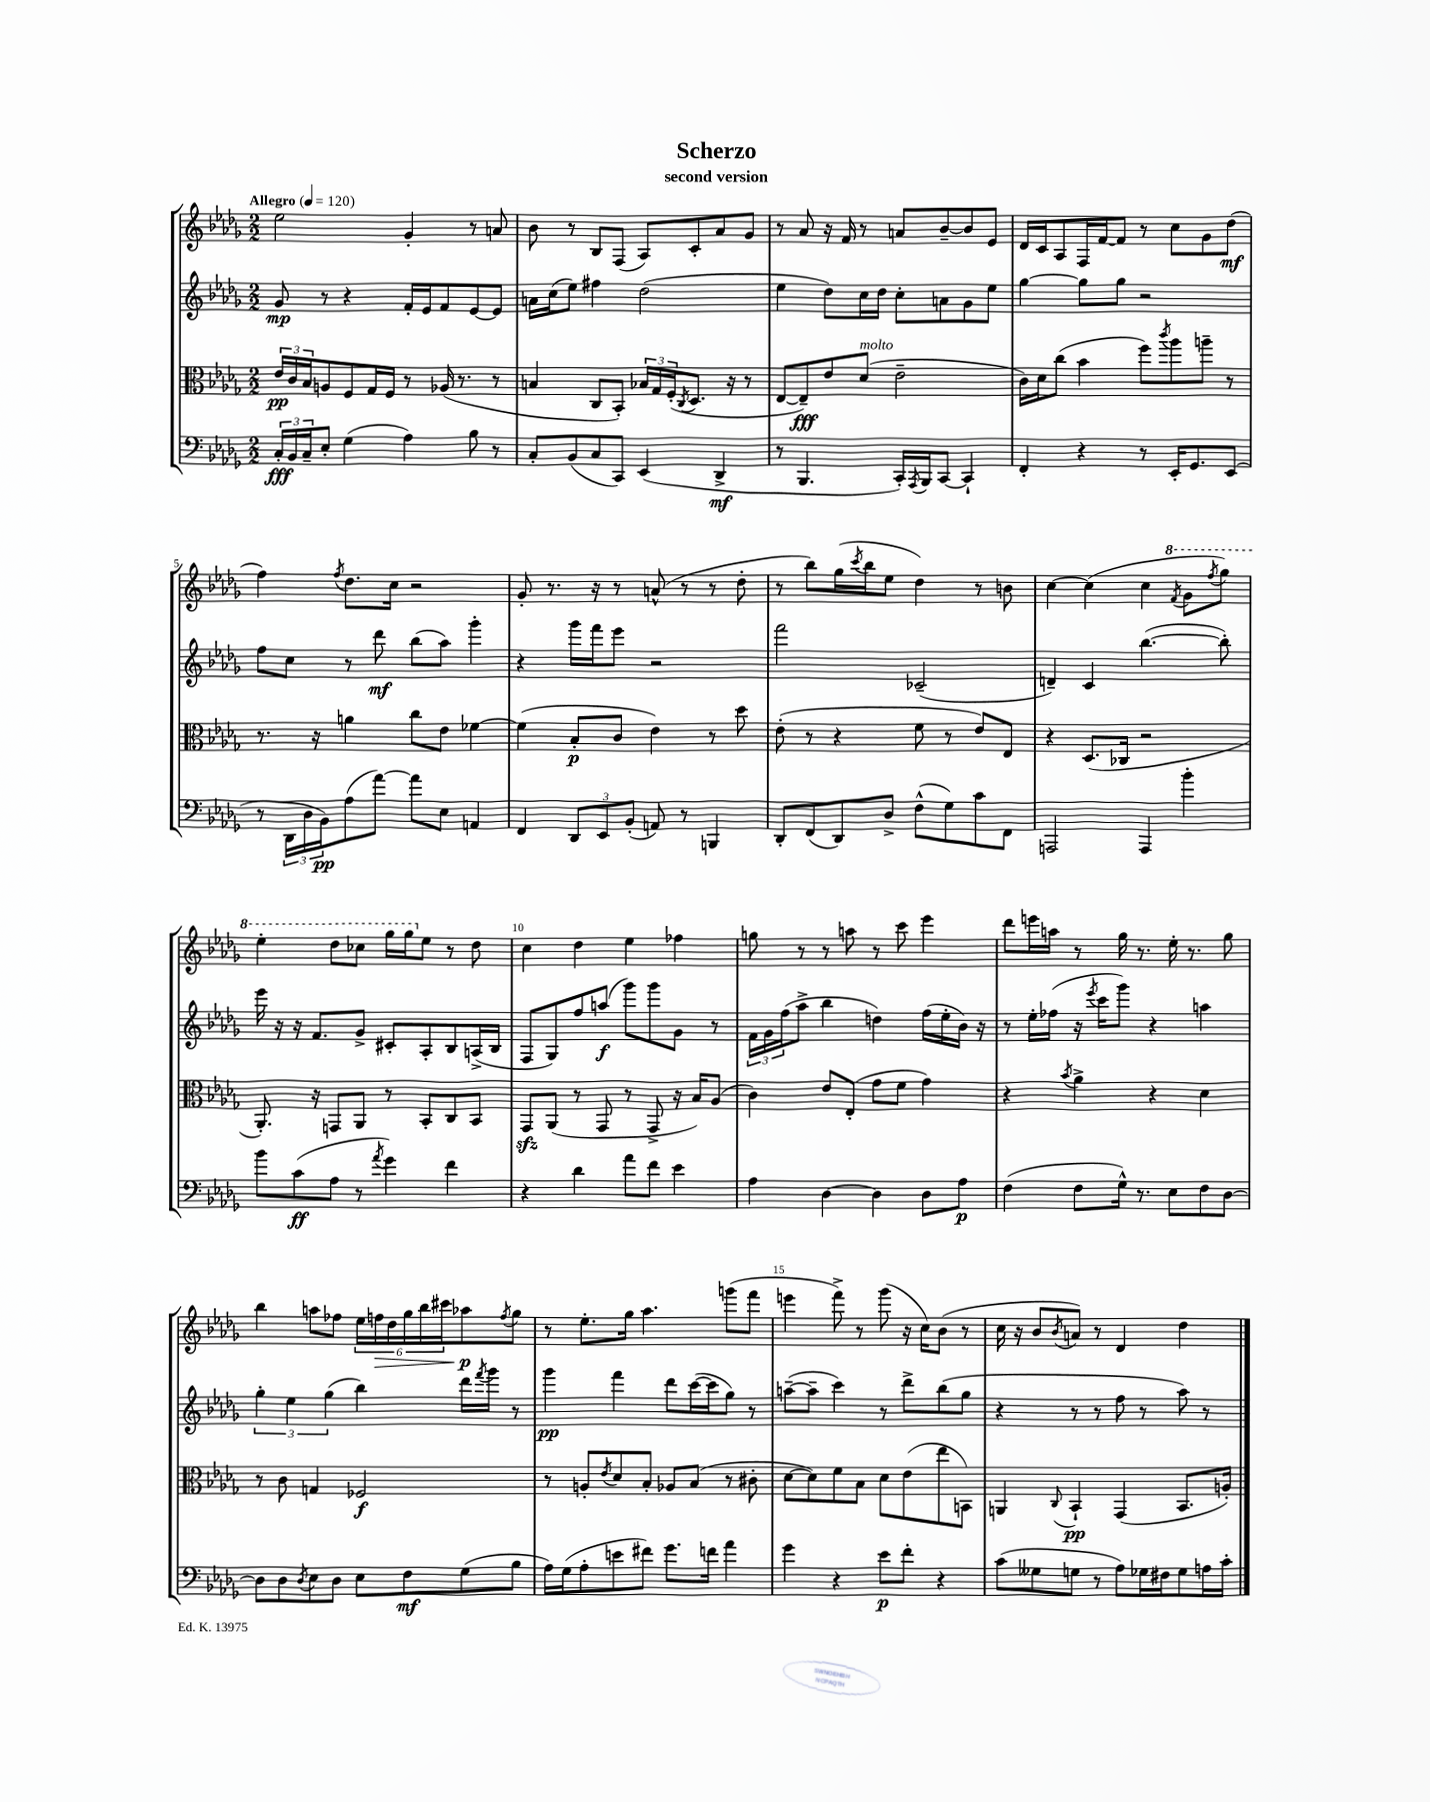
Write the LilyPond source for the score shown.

\header { title = "Scherzo" subtitle = "second version" }
<<
\new StaffGroup <<
\new Staff = "s0" {
    \clef treble \key des \major \numericTimeSignature \time 2/2 \tempo "Allegro" 4 = 120
    ees''2 ges'4-. r8 a'8 |
    bes'8 r8 bes8 f8( aes8) c'8-. aes'8 ges'8 |
    r8 aes'8 r16 f'16 r8 a'8 bes'8~-- bes'8 ees'8 |
    des'16 c'16 aes8 f16 f'16~ f'8 r8 c''8 ges'8 des''8\mf( |
    f''4) \acciaccatura { f''8 } des''8. c''16 r2 |
    ges'8-. r8. r16 r8 a'8-^( r8 r8 des''8-. |
    r8 bes''8) ges''16( \acciaccatura { c'''8 } bes''16 ees''8 des''4) r8 b'8 |
    c''4~ c''4( c''4 \ottava #1 \acciaccatura { f''8 } ges''8 \acciaccatura { f'''8 } ges'''8) |
    ees'''4-. des'''8 ces'''8 ges'''16 ges'''16 \ottava #0 ees''8 r8 des''8 |
    c''4 des''4 ees''4 fes''4 |
    g''8 r8 r8 a''8 r8 c'''8 ees'''4 |
    des'''8 e'''16 a''16 r8 ges''16 r8. ees''16-. r8. ges''8 |
    bes''4 a''8 fes''8 \tuplet 6/4 { ees''16 f''16\> des''16 ges''16 bes''16 cis'''16 } aes''8\p\! \acciaccatura { f''8 } ges''8 |
    r8 ees''8.-. ges''16 aes''4. g'''8( f'''8 |
    e'''4 f'''8->) r8 ges'''8( r16 c''16) bes'8( r8 |
    c''16 r16 bes'8 \acciaccatura { bes'8 } a'8) r8 des'4 des''4 \bar "|." |
}
\new Staff = "s1" {
    \clef treble \key des \major \numericTimeSignature \time 2/2
    ges'8\mp r8 r4 f'16-. ees'16 f'8 ees'8~ ees'8 |
    a'16 c''16( ees''8) fis''4 des''2( |
    ees''4 des''8) c''16 des''16 c''8-. a'8 ges'8 ees''8 |
    ges''4~ ges''8 ges''8 r2 |
    f''8 c''8 r8 des'''8\mf bes''8( aes''8) ges'''4-. |
    r4 ges'''16 f'''16 ees'''8 r2 |
    f'''2 ces'2--( |
    d'4--) c'4 bes''4.~( bes''8-.) |
    ees'''16 r16 r16 f'8. ges'8-> cis'8-. aes8-. bes8 a16->( bes16 |
    f8 ges8) f''8 a''8\f( ges'''8) ges'''8 ges'8 r8 |
    \tuplet 3/2 { f'16 ges'16 f''16( } aes''8-> bes''4 d''4) f''16( ees''16-. bes'16) r16 |
    r8 ees''16-. fes''16( r16 \acciaccatura { ees'''8 } c'''16 ges'''8) r4 a''4 |
    \tuplet 3/2 { ges''4-. ees''4 ges''4( } bes''4) des'''16 \acciaccatura { f'''8 } ges'''16 r8 |
    ges'''4\pp f'''4 des'''8 c'''16~( c'''16 ges''8) r8 |
    a''8~--( a''8-- c'''4) r8 des'''8-> bes''8( ges''8 |
    r4 r8 r8 f''8 r8 aes''8) r8 \bar "|." |
}
\new Staff = "s2" {
    \clef alto \key des \major \numericTimeSignature \time 2/2
    \tuplet 3/2 { ees'16\pp c'16 bes16 } a8 f8 ges16 f16 r8 aes16( r8. r8 |
    b4 c8 bes,8-.) \tuplet 3/2 { bes16 ges16 f16-.( } \acciaccatura { c8 } des8. r16 r8 |
    ees8~ ees8--\fff) ees'8 des'8^\markup { \italic "molto" }( ees'2-- |
    c'16) des'16 c''8( bes'4 f''8) \acciaccatura { c'''8 } aes''8 a''8-- r8 |
    r8. r16 a'4 c''8 ees'8 fes'4~ |
    fes'4( bes8-.\p c'8 ees'4) r8 des''8 |
    ees'8-.( r8 r4 f'8 r8 ees'8) ees8 |
    r4 des8.( ces16 r2 |
    aes,8.-.) r16 g,8 aes,8 r8 bes,8-. c8 bes,8 |
    ges,8\sfz aes,8( r8 ges,8 r8 ges,8-> r16 bes16) aes8( |
    c'4) ees'8 ees8-.( ges'8 f'8 ges'4) |
    r4 \acciaccatura { bes'8 } aes'4-> r4 des'4 |
    r8 c'8 g4 fes2\f |
    r8 a8-. \acciaccatura { ees'8 } des'8 bes8-. aes8 bes8( r8 cis'8-. |
    des'8~ des'8) f'8 bes8 des'8 ees'8( ees''8 b,8) |
    a,4 \appoggiatura { c8 } bes,4-!\pp ges,4( bes,8. a16-.) \bar "|." |
}
\new Staff = "s3" {
    \clef bass \key des \major \numericTimeSignature \time 2/2
    \tuplet 3/2 { c16-.\fff bes,16 c16-- } ees8-. ges4( aes4) bes8 r8 |
    c8-. bes,8( c8 c,8) ees,4( des,4->\mf |
    r8 bes,,4. c,16-.) \acciaccatura { aes,,8 } bes,,16 c,8~ c,4-! |
    f,4-. r4 r8 ees,16-. ges,8. ees,8( |
    r8 \tuplet 3/2 { des,16 des16 bes,16\pp) } aes8( aes'8~) aes'8 ees8 a,4 |
    f,4 \tuplet 3/2 { des,8 ees,8 bes,8-.( } a,8) r8 b,,4 |
    des,8-. f,8( des,8) des8-> f8-^( ges8) c'8 f,8 |
    a,,2 a,,4 bes'4-. |
    bes'8 c'8\ff( aes8 r8 \acciaccatura { aes'8 } ges'4) f'4 |
    r4 des'4 aes'8 f'8 ees'4 |
    aes4 des4~ des4 des8 aes8\p |
    f4( f8 ges16-^) r8. ees8 f8 des8~ |
    des8 des8 \acciaccatura { des8 } ees8 des8 ees8 f8\mf ges8( bes8 |
    aes16) ges16( aes8-. e'8 fis'8) ges'8. f'16 aes'4 |
    ges'4 r4 ees'8\p f'8-. r4 |
    c'8( geses8 g8 r8 aes8) ges16 fis16 ges8 a16 c'16-. \bar "|." |
}
>>
>>
\layout { \context { \Score \override BarNumber.break-visibility = ##(#f #t #t) barNumberVisibility = #(every-nth-bar-number-visible 5) } }
